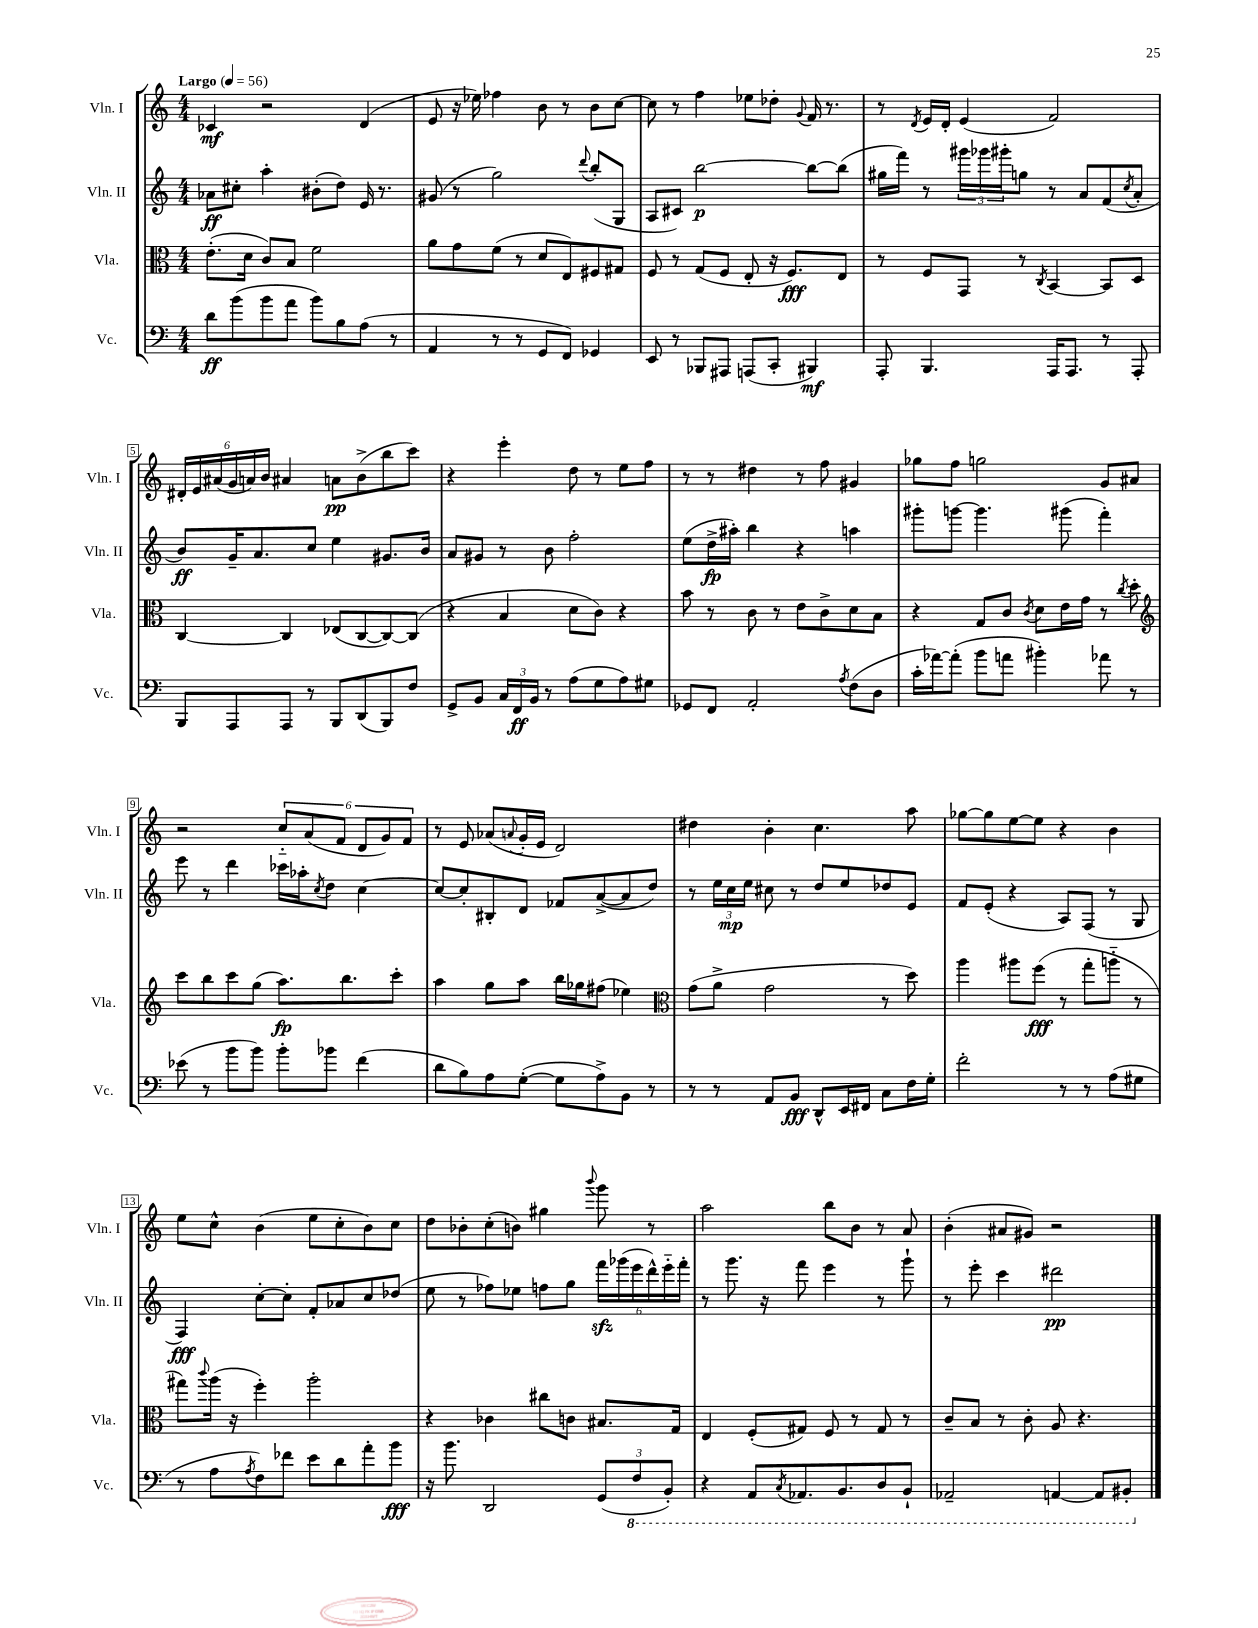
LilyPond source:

<<
\new StaffGroup <<
\new Staff = "s0" \with { instrumentName = "Vln. I" shortInstrumentName = "Vln. I" } {
    \clef treble \key c \major \numericTimeSignature \time 4/4 \tempo "Largo" 4 = 56
    ces'4\mf r2 d'4( |
    e'8 r16 ees''16) fes''4 b'8 r8 b'8 c''8~ |
    c''8 r8 f''4 ees''8 des''8-. \appoggiatura { g'8 } f'16 r8. |
    r8 \acciaccatura { d'8 } e'16 d'16-. e'4( f'2) |
    \tuplet 6/4 { dis'16-. e'16 ais'16( g'16 a'16) b'16 } ais'4 a'8\pp b'8->( b''8 c'''8) |
    r4 e'''4-. d''8 r8 e''8 f''8 |
    r8 r8 dis''4 r8 f''8 gis'4 |
    ges''8 f''8 g''2 g'8 ais'8 |
    r2 \tuplet 6/4 { c''8-_ a'8( f'8 d'8 g'8) f'8 } |
    r8 e'8 aes'8( \appoggiatura { a'8 } g'16-. e'16 d'2) |
    dis''4 b'4-. c''4. a''8 |
    ges''8~ ges''8 e''8~ e''8 r4 b'4 |
    e''8 c''8-^ b'4( e''8 c''8-. b'8) c''8 |
    d''8 bes'8-. c''8-.( b'8) gis''4 \appoggiatura { b'''8 } g'''8 r8 |
    a''2 b''8 b'8 r8 a'8 |
    b'4-.( ais'8 gis'8) r2 \bar "|." |
}
\new Staff = "s1" \with { instrumentName = "Vln. II" shortInstrumentName = "Vln. II" } {
    \clef treble \key c \major \numericTimeSignature \time 4/4
    aes'8\ff cis''8-. a''4-. bis'8-.( d''8) e'16 r8. |
    gis'8( r8 g''2) \appoggiatura { d'''8 } b''8-.( g8 |
    a8 cis'8) b''2~\p b''8~ b''8( |
    gis''16 f'''16) r8 \tuplet 3/2 { gis'''16 ges'''16 gis'''16-. } g''8 r8 a'8 f'8( \acciaccatura { c''8 } a'8-. |
    b'8\ff) g'16-- a'8. c''8 e''4 gis'8. b'16 |
    a'8 gis'8 r8 b'8 f''2-. |
    e''8( d''16->\fp ais''16-.) b''4 r4 a''4 |
    gis'''8-. g'''8~ g'''4. gis'''8( f'''4-.) |
    e'''8 r8 d'''4 ces'''16 aes''16-. \acciaccatura { c''8 } d''8 c''4~ |
    c''8~ c''8-. bis8-. d'8 fes'8 a'8~->( a'8 d''8) |
    r8 \tuplet 3/2 { e''16 c''16\mp e''16 } cis''8 r8 d''8 e''8 des''8 e'8 |
    f'8 e'8-.( r4 a8) f8( r8 g8 |
    f4\fff) c''8~-. c''8-. f'8-. aes'8 c''8 des''8( |
    e''8 r8 fes''8) ees''8 f''8 g''8 \tuplet 6/4 { f'''16\sfz ges'''16( e'''16 d'''16-^) e'''16-_ f'''16-. } |
    r8 g'''8. r16 f'''8 e'''4 r8 g'''8-! |
    r8 e'''8-. c'''4 dis'''2\pp \bar "|." |
}
\new Staff = "s2" \with { instrumentName = "Vla." shortInstrumentName = "Vla." } {
    \clef alto \key c \major \numericTimeSignature \time 4/4
    e'8.-.( d'16 c'8) b8 f'2 |
    a'8 g'8 f'8( r8 d'8 e8) fis8 gis8 |
    f8 r8 g8( f8 e8-. r16 f8.\fff) e8 |
    r8 f8 g,8 r8 \acciaccatura { c8 } b,4~ b,8 d8 |
    c4~ c4 ees8( c8~ c8~) c8( |
    r4 b4 d'8 c'8) r4 |
    b'8 r8 c'8 r8 e'8 c'8-> d'8 b8 |
    r4 g8 c'8 \acciaccatura { c'8 } d'8 e'16 g'16 r8 \acciaccatura { c''8 } d''8-. |
    \clef treble c'''8 b''8 c'''8 g''8( a''8.\fp) b''8. c'''8-. |
    a''4 g''8 a''8 b''16 ges''16 fis''8( ees''4) |
    \clef alto g'8( a'8-> g'2 r8 d''8) |
    a''4 ais''8 f''8\fff( r8 g''8-. a''8-_ r8 |
    gis''8) \appoggiatura { c'''8 } a''16( r16 f''4-.) a''2-. |
    r4 ces'4 cis''8 c'8 bis8. g16 |
    e4 f8-.( gis8) f8 r8 gis8 r8 |
    c'8-- b8 r8 c'8-. a8 r4. \bar "|." |
}
\new Staff = "s3" \with { instrumentName = "Vc." shortInstrumentName = "Vc." } {
    \clef bass \key c \major \numericTimeSignature \time 4/4
    d'8\ff b'8( b'8 a'8 b'8) b8 a8( r8 |
    a,4 r8 r8 g,8 f,8) ges,4 |
    e,8 r8 bes,,8 ais,,8 a,,8( c,8-. bis,,4\mf) |
    a,,8-. b,,4. a,,16 a,,8. r8 a,,8-. |
    b,,8 a,,8 a,,8 r8 b,,8 d,8( b,,8) f8 |
    g,8-> b,8 \tuplet 3/2 { c16 f,16\ff b,16 } r8 a8( g8 a8) gis8 |
    ges,8 f,8 a,2-. \acciaccatura { a8 } f8( d8 |
    c'16-. aes'16~) aes'8-.( b'8 a'8 bis'4-.) aes'8 r8 |
    ees'8( r8 b'8 b'8) b'8-. bes'8 f'4( |
    d'8 b8) a8 g8~-.( g8 a8->) b,8 r8 |
    r8 r8 a,8 b,8\fff d,8-^ e,16 fis,16 c8 f16 g16-. |
    f'2-. r8 r8 a8( gis8 |
    r8 a8 \acciaccatura { a8 } f8) fes'8 e'8 d'8 a'8-. b'8\fff |
    r16 b'8. d,2 \tuplet 3/2 { g,8( \ottava #-1 f,8 b,,8-.) } |
    r4 a,,8 \acciaccatura { c,8 } aes,,8. b,,8. d,8 b,,8-! |
    aes,,2-- a,,4~ a,,8 bis,,8-. \ottava #0 \bar "|." |
}
>>
>>
\layout { \context { \Score \override BarNumber.stencil = #(make-stencil-boxer 0.1 0.3 ly:text-interface::print) } }
